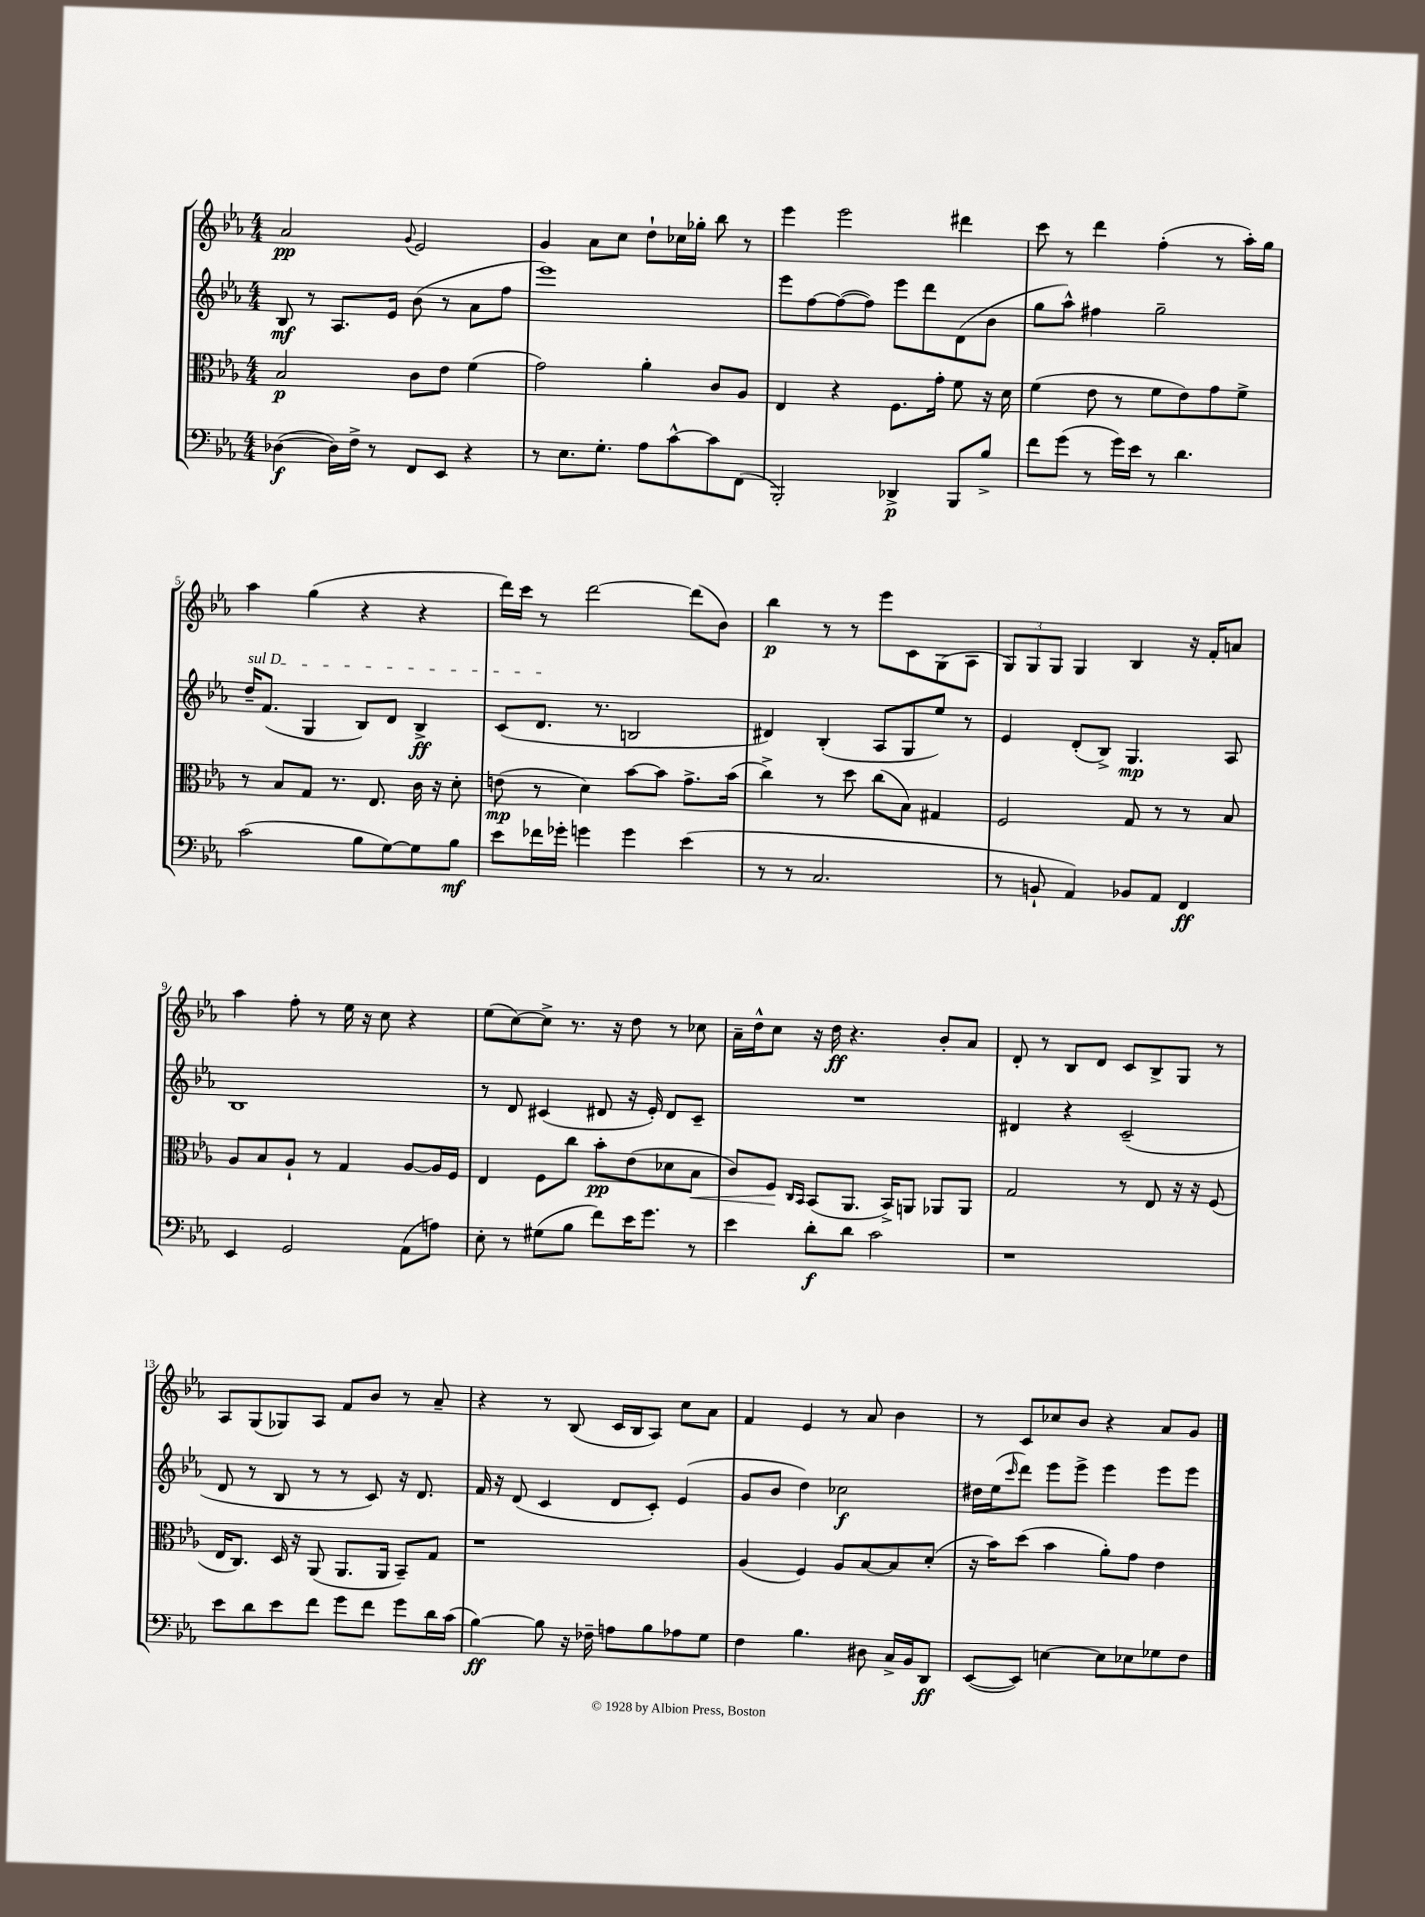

**kern	**kern	**kern	**kern
*staff4	*staff3	*staff2	*staff1
*clefF4	*clefC3	*clefG2	*clefG2
*k[b-e-a-]	*k[b-e-a-]	*k[b-e-a-]	*k[b-e-a-]
*M4/4	*M4/4	*M4/4	*M4/4
([4D-	2B-	8B-	2a-
.	.	8r	.
16D-])	.	8.A-	.
16F^	.	.	.
8r	.	.	.
.	.	16e-	.
.	.	.	8qqg
8FF	8c	(8b-	2e-
8EE-	8e-	8r	.
4r	(4f	8a-	.
.	.	8ff	.
=	=	=	=
8r	2g)	1eee-)	4g
8.E-	.	.	.
.	.	.	8a-
8.G'	.	.	.
.	.	.	8cc
8A-	4a-'	.	8dd`
[8c^^	.	.	16cc-
.	.	.	16gg-'
8c]	8c	.	8bb-
(8FF	8A-	.	8r
=	=	=	=
2BBB-')	4E-	8eee-	4eee-
.	.	[8ff	.
.	4r	(8ff_	2eee-
.	.	8ff])	.
4DD-^	8.F	8eee-	.
.	.	8ddd	.
.	16g'	.	.
8BBB-	8f	(8d	4ddd#
8B-^	16r	8b-	.
.	16d	.	.
=	=	=	=
8f	(4f	8gg	8ccc
(8g	.	8aa-^^)	8r
8r	8e-	4ff#	4ddd
16g)	8r	.	.
16e-	.	.	.
8r	8f	2gg~	(4ff'
4.d	8e-)	.	.
.	8g	.	8r
.	8f^	.	16aa-')
.	.	.	16gg
=	=	=	=
(2c	8r	16dd~	4aa-
.	.	(8.f	.
.	8B-	.	.
.	8G	4G	(4gg
.	8.r	.	.
8B-	.	8B-)	4r
.	8.E-	.	.
[8G)	.	8d	.
8G]	16c	4B-^	4r
.	16r	.	.
8B-	8d'	.	.
=	=	=	=
8e-	(8e	(8c	16ddd)
.	.	.	16ccc
16f-	8r	8.d	8r
16g-'	.	.	.
4g	4d)	.	[2ddd
.	.	8.r	.
4g	[8b-	2B	.
.	8b-]	.	.
(4e-	8.g^	.	(8ddd]
.	.	.	8b-)
.	(16b-	.	.
=	=	=	=
8r	4cc^)	4d#)	4bb-
8r	.	.	.
2.C	8r	(4B-'	8r
.	8dd	.	8r
.	(8cc	8A-	8eee-
.	8B-)	8G	8c
.	4G#	8ee-)	(8G
.	.	8r	8A-
=	=	=	=
8r	2F	4e-	12G)
.	.	.	12G
8BB`	.	.	.
.	.	.	12G
4AA-)	.	(8d'	4G
.	.	8B-^)	.
8BB-	8G	4.G	4B-
8AA-	8r	.	.
4FF	8r	.	16r
.	.	.	16f'
.	8B-	8A-	8a
=	=	=	=
4EE-	8A-	1B-	4aa-
.	8B-	.	.
2GG	8A-`	.	8ff'
.	8r	.	8r
.	4G	.	16ee-
.	.	.	16r
.	.	.	8cc
(8AA-	[8A-	.	4r
8A)	16A-]	.	.
.	16F	.	.
=	=	=	=
8E-'	4E-	8r	(8ee-
8r	.	8d	[8cc)
(8G#	8F	(4c#	8cc^]
8B-	8cc	.	8.r
8f)	8b-'	8d#	.
.	.	.	16r
16e-	(8e-	16r	8dd
8.g	.	16e-')	.
.	8d-	8d#	8r
8r	8B-	8c#~	8cc-
=	=	=	=
4e-	8c)	1r	16a-~
.	.	.	16dd^^
.	8F	.	8cc
.	16qqC	.	.
.	16qqBB-	.	.
8d'	(8BB-	.	16r
.	.	.	16dd
8d	8.AA-	.	4.r
2c	.	.	.
.	16BB-^)	.	.
.	8AA	.	.
.	8AA-	.	8b-'
.	8AA-	.	8a-
=	=	=	=
1r	2G	4d#	8d'
.	.	.	8r
.	.	4r	8B-
.	.	.	8d
.	8r	(2c~	8c
.	8E-	.	8B-^
.	16r	.	8G
.	16r	.	.
.	(8F	.	8r
=	=	=	=
8e-	16E-	8d	8A-
.	8.C)	.	.
8d	.	8r	(8G
8e-	16D	8B-	8G-)
.	16r	.	.
8f	(8AA-	8r	8A-
8g	8.AA-	8r	8f
8f	.	8c)	8b-
.	16AA-	.	.
8g	8BB-~)	16r	8r
.	.	8.d	.
16d	8G	.	8a-~
(16c	.	.	.
=	=	=	=
[4B-)	1r	16f	4r
.	.	16r	.
.	.	(8d	.
8B-]	.	4c	8r
16r	.	.	(8B-
16F-~	.	.	.
8A	.	8d	16c
.	.	.	16B-
8B-	.	8c')	8A-)
8A-	.	(4e-	8cc
8G	.	.	8a-
=	=	=	=
4F	(4A-	8g	4f
.	.	8b-	.
4.B-	4F)	4dd)	4e-
.	8A-	2cc-	8r
8D#	[8B-	.	8a-
16C^	8B-]	.	4b-
16BB-	.	.	.
8DD	(8d'	.	.
=	=	=	=
([8EE-	16r	16dd#	8r
.	16b-)	(16ee-	.
.	.	16qqccc	.
8EE-])	(8dd	8ddd)	8c
[4E	4b-	8eee-	8cc-
.	.	8eee-^	8b-
8E]	8a-')	4eee-	4r
8E-	8g	.	.
8G-	4e-	8eee-	8a-
8F	.	8eee-	8g
==	==	==	==
*-	*-	*-	*-
